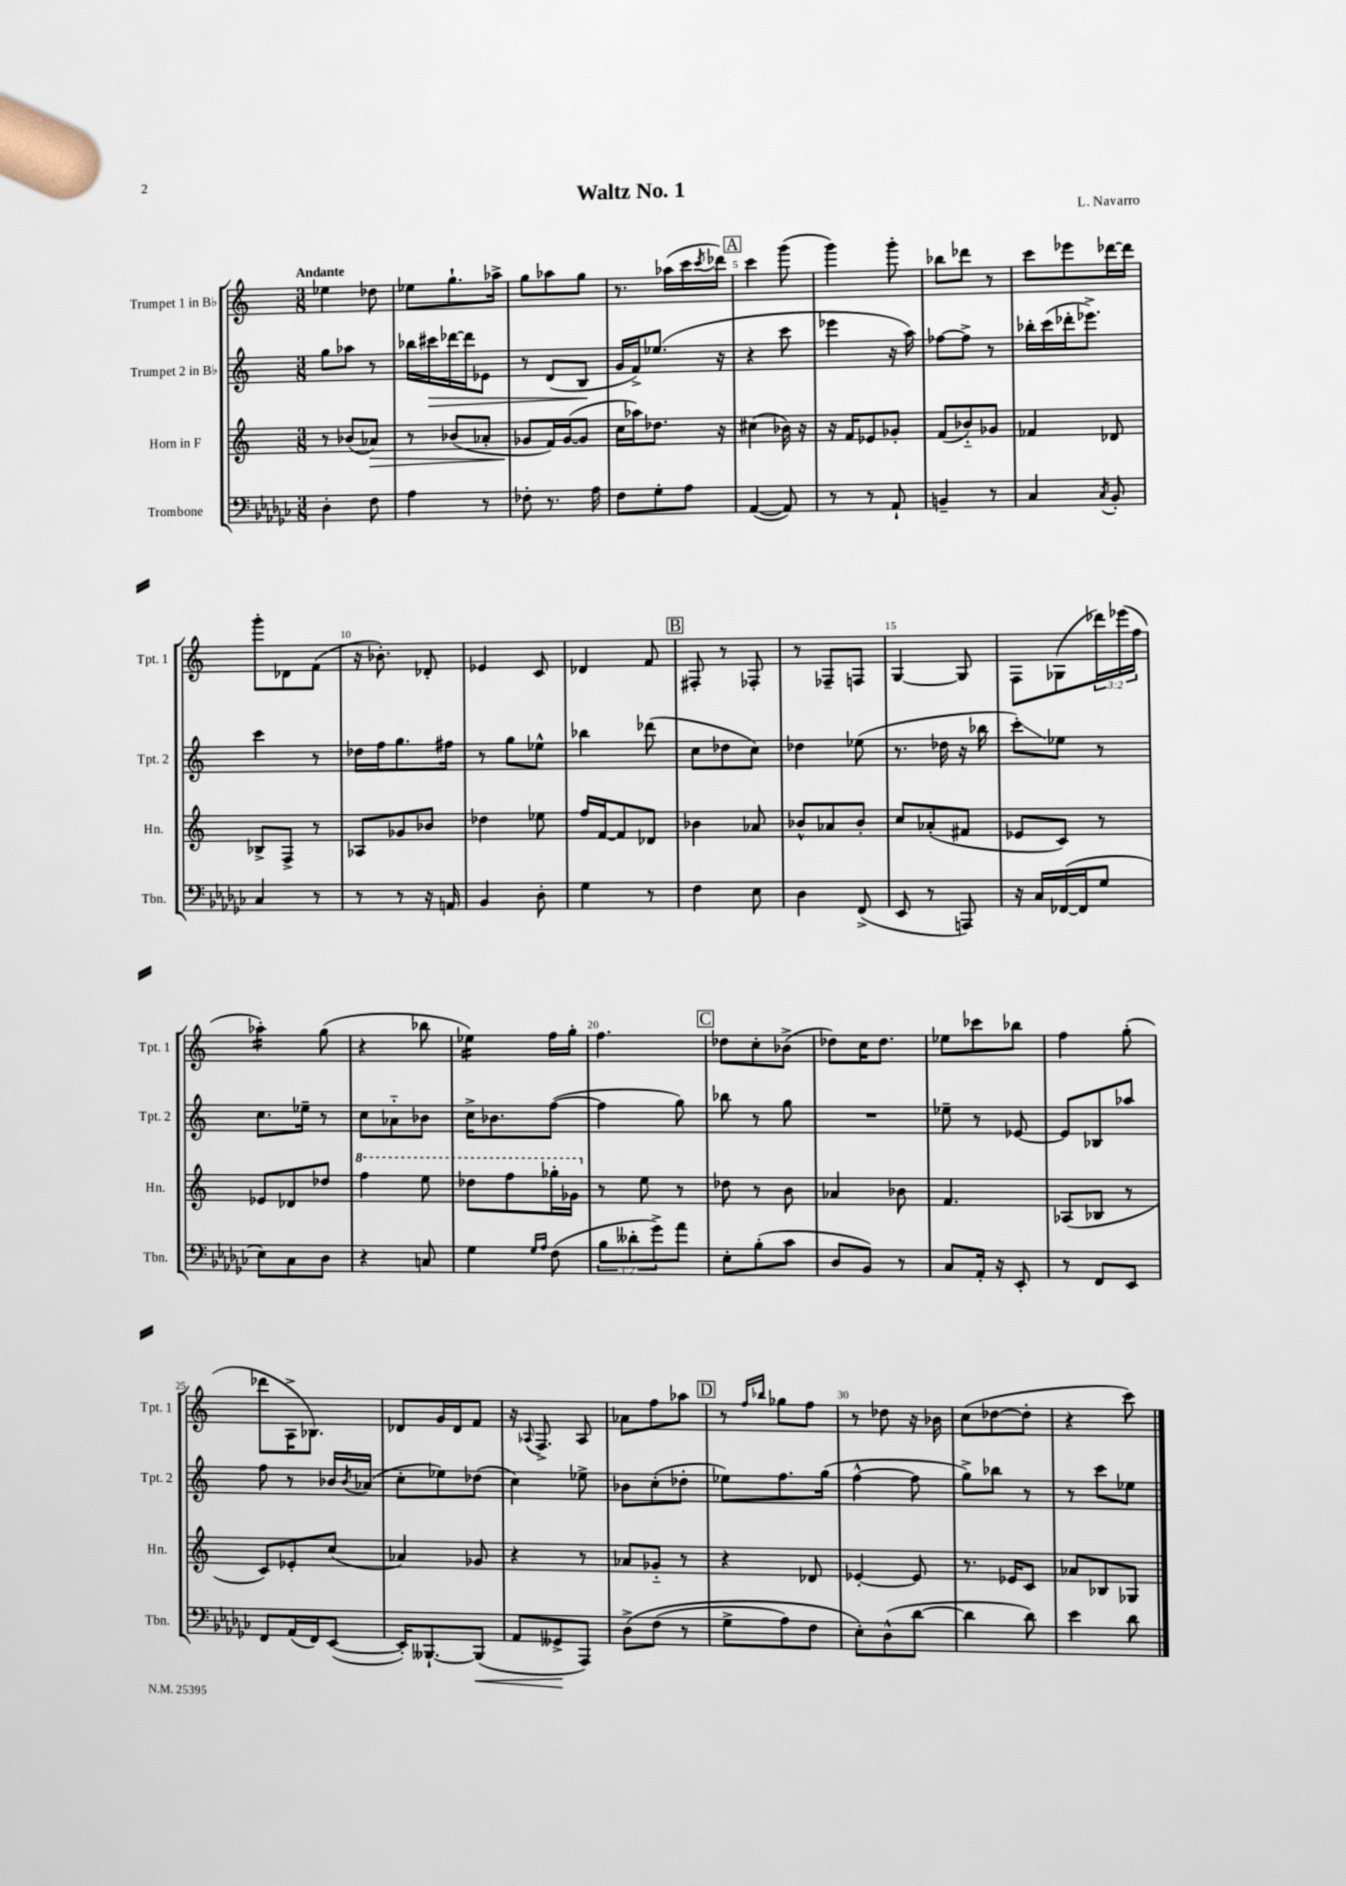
\header { title = "Waltz No. 1" composer = "L. Navarro" }
<<
\new StaffGroup <<
\new Staff = "s0" \with { instrumentName = "Trumpet 1 in Bb" shortInstrumentName = "Tpt. 1" } {
    \clef treble \key c \major \numericTimeSignature \time 3/8 \override Staff.TupletNumber.text = #tuplet-number::calc-fraction-text \tempo "Andante"
    ees''4 des''8 |
    ees''8 g''8.-! aes''16-> |
    g''8 aes''8 g''8 |
    r8. aes''16( c'''16 \acciaccatura { c'''8 } des'''16) |
    \mark \markup { \box "A" } c'''4 g'''8( |
    g'''4) g'''8-. |
    bes''8 des'''8 r8 |
    c'''8 ees'''8 des'''16~ des'''16 |
    g'''8-. des'8 f'8( |
    r16 bes'8.-.) des'8-. |
    ees'4 c'8 |
    des'4 f'8 |
    \mark \markup { \box "B" } fis8-. r8 fes8-. |
    r8 fes8-- f8 |
    g4~ g8 |
    f8 ges8( \tuplet 3/2 { des'''16) ees'''16( f''16 } |
    aes''4:16-.) g''8( |
    r4 bes''8 |
    ees''4:16) f''16 g''16-. |
    f''4. |
    \mark \markup { \box "C" } des''8 c''8-. bes'8->( |
    des''8) c''16 des''8. |
    ees''8 ces'''8 bes''8 |
    f''4 g''8-.( |
    des'''8 a16-> bes8.) |
    des'8 g'16 des'16 f'8 |
    r16 \appoggiatura { aes8 } f8.-> aes8 |
    aes'8 f''8 aes''8 |
    \mark \markup { \box "D" } r8 \grace { f''16 bes''16 } ges''8 f''8 |
    r8 des''8 r16 bes'16 |
    c''8( des''8~ des''8-. |
    r4 c'''8) \bar "|." |
}
\new Staff = "s1" \with { instrumentName = "Trumpet 2 in Bb" shortInstrumentName = "Tpt. 2" } {
    \clef treble \key c \major \numericTimeSignature \time 3/8
    g''8 aes''8 r8 |
    bes''16 cis'''16\> des'''16~ des'''16 ees'8 |
    r8 d'8( b8\! |
    g'16 f'16->) ees''8.( r16 |
    \mark \markup { \box "A" } r4 c'''8 |
    ees'''4 r16 a''16) |
    fes''8~ fes''8-> r8 |
    bes''16-. c'''16( des'''16-. ees'''8.->) |
    c'''4 r8 |
    des''16 f''16 g''8. fis''16 |
    r8 g''8 ees''8-^ |
    bes''4 des'''8( |
    \mark \markup { \box "B" } c''8 des''8 c''8) |
    des''4 ees''8( |
    r8. des''16 r16 bes''16 |
    c'''8-.\glissando) ees''8 r8 |
    c''8. ees''16-- r8 |
    c''8 aes'8-_ bes'8 |
    c''16-> bes'8. f''8~( |
    f''4 g''8) |
    \mark \markup { \box "C" } bes''8 r8 g''8 |
    R4. |
    ees''8-- r8 ees'8~ |
    ees'8 bes8 aes''8 |
    f''8 r8 bes'16 \acciaccatura { bes'8 } aes'16( |
    c''8-. ees''8) des''8( |
    c''4) ees''8-> |
    bes'8 c''8-.( des''8-. |
    \mark \markup { \box "D" } ees''8) f''8. g''16( |
    f''4~-^ f''8 |
    g''8->) bes''8 r8 |
    r8 c'''8 ees''8 \bar "|." |
}
\new Staff = "s2" \with { instrumentName = "Horn in F" shortInstrumentName = "Hn." } {
    \clef treble \key c \major \numericTimeSignature \time 3/8
    r8 bes'8( aes'8\>) |
    r8 bes'8( aes'8-. |
    ges'8\! f'16) ges'16~( ges'8 |
    c''16 aes''16) des''8. r16 |
    \mark \markup { \box "A" } cis''4( bes'16) r16 |
    r16 f'16 ees'8 ges'8-. |
    f'8( bes'8-_) ges'8 |
    fes'4 des'8 |
    bes8-> f8-> r8 |
    aes8 ges'8 bes'8 |
    des''4 ees''8 |
    f''16 f'16~ f'8 des'8 |
    \mark \markup { \box "B" } bes'4 aes'8 |
    bes'8-^ aes'8 bes'8-. |
    c''8 aes'8-.( fis'8 |
    ees'8 c'8) r8 |
    ees'8 des'8 des''8 |
    \ottava #1 f'''4 e'''8 |
    des'''8 f'''8 ges'''16-. ges''16 \ottava #0 |
    r8 e''8 r8 |
    \mark \markup { \box "C" } des''8 r8 b'8 |
    aes'4 bes'8 |
    f'4. |
    aes8( bes8 r8 |
    c'8) ees'8-. c''8( |
    aes'4) ges'8 |
    r4 r8 |
    aes'8 ges'8-_ r8 |
    \mark \markup { \box "D" } r4 des'8 |
    ees'4~-. ees'8 |
    r8. ees'16 c'8 |
    aes'8 bes8 ges8 \bar "|." |
}
\new Staff = "s3" \with { instrumentName = "Trombone" shortInstrumentName = "Tbn." } {
    \clef bass \key ges \major \numericTimeSignature \time 3/8 \override Staff.TupletNumber.text = #tuplet-number::calc-fraction-text
    des4-. f8 |
    aes4 r8 |
    fes8-. r8. aes16 |
    f8 ges8-. aes8 |
    \mark \markup { \box "A" } aes,4~( aes,8) |
    r8 r8 aes,8-! |
    b,4-- r8 |
    ces4 \acciaccatura { ces8 } bes,8-. |
    ces4 r8 |
    r8 r8 r16 a,16 |
    bes,4 des8-. |
    ges4 r8 |
    \mark \markup { \box "B" } f4 ees8 |
    des4 f,8->( |
    ees,8 r8 a,,8) |
    r16 ces16 fes,16~( fes,16 ges8 |
    ees8) ces8 des8 |
    r4 c8 |
    ges4 \grace { ges16 aes16 } f8( |
    \tuplet 3/2 { bes8 deses'8-. ges'8->) } aes'8 |
    \mark \markup { \box "C" } ees8-. bes8-.( ces'8 |
    des8 bes,8) r8 |
    ces8 aes,16-. r16 ees,8-. |
    r8 f,8 ees,8 |
    f,8 aes,16( f,16) ees,8~( |
    ees,16-.) beses,,8.~-! beses,,8\<( |
    aes,8 geses,8->\! aes,,8) |
    des8->\( f8( r8 |
    \mark \markup { \box "D" } ges8-> aes8) f8 |
    ees8-.\) des8-^( des'8~ |
    des'4 des'8) |
    ees'4 des'8 \bar "|." |
}
>>
>>
\layout { \context { \Score \override BarNumber.break-visibility = ##(#f #t #t) barNumberVisibility = #(every-nth-bar-number-visible 5) } }
